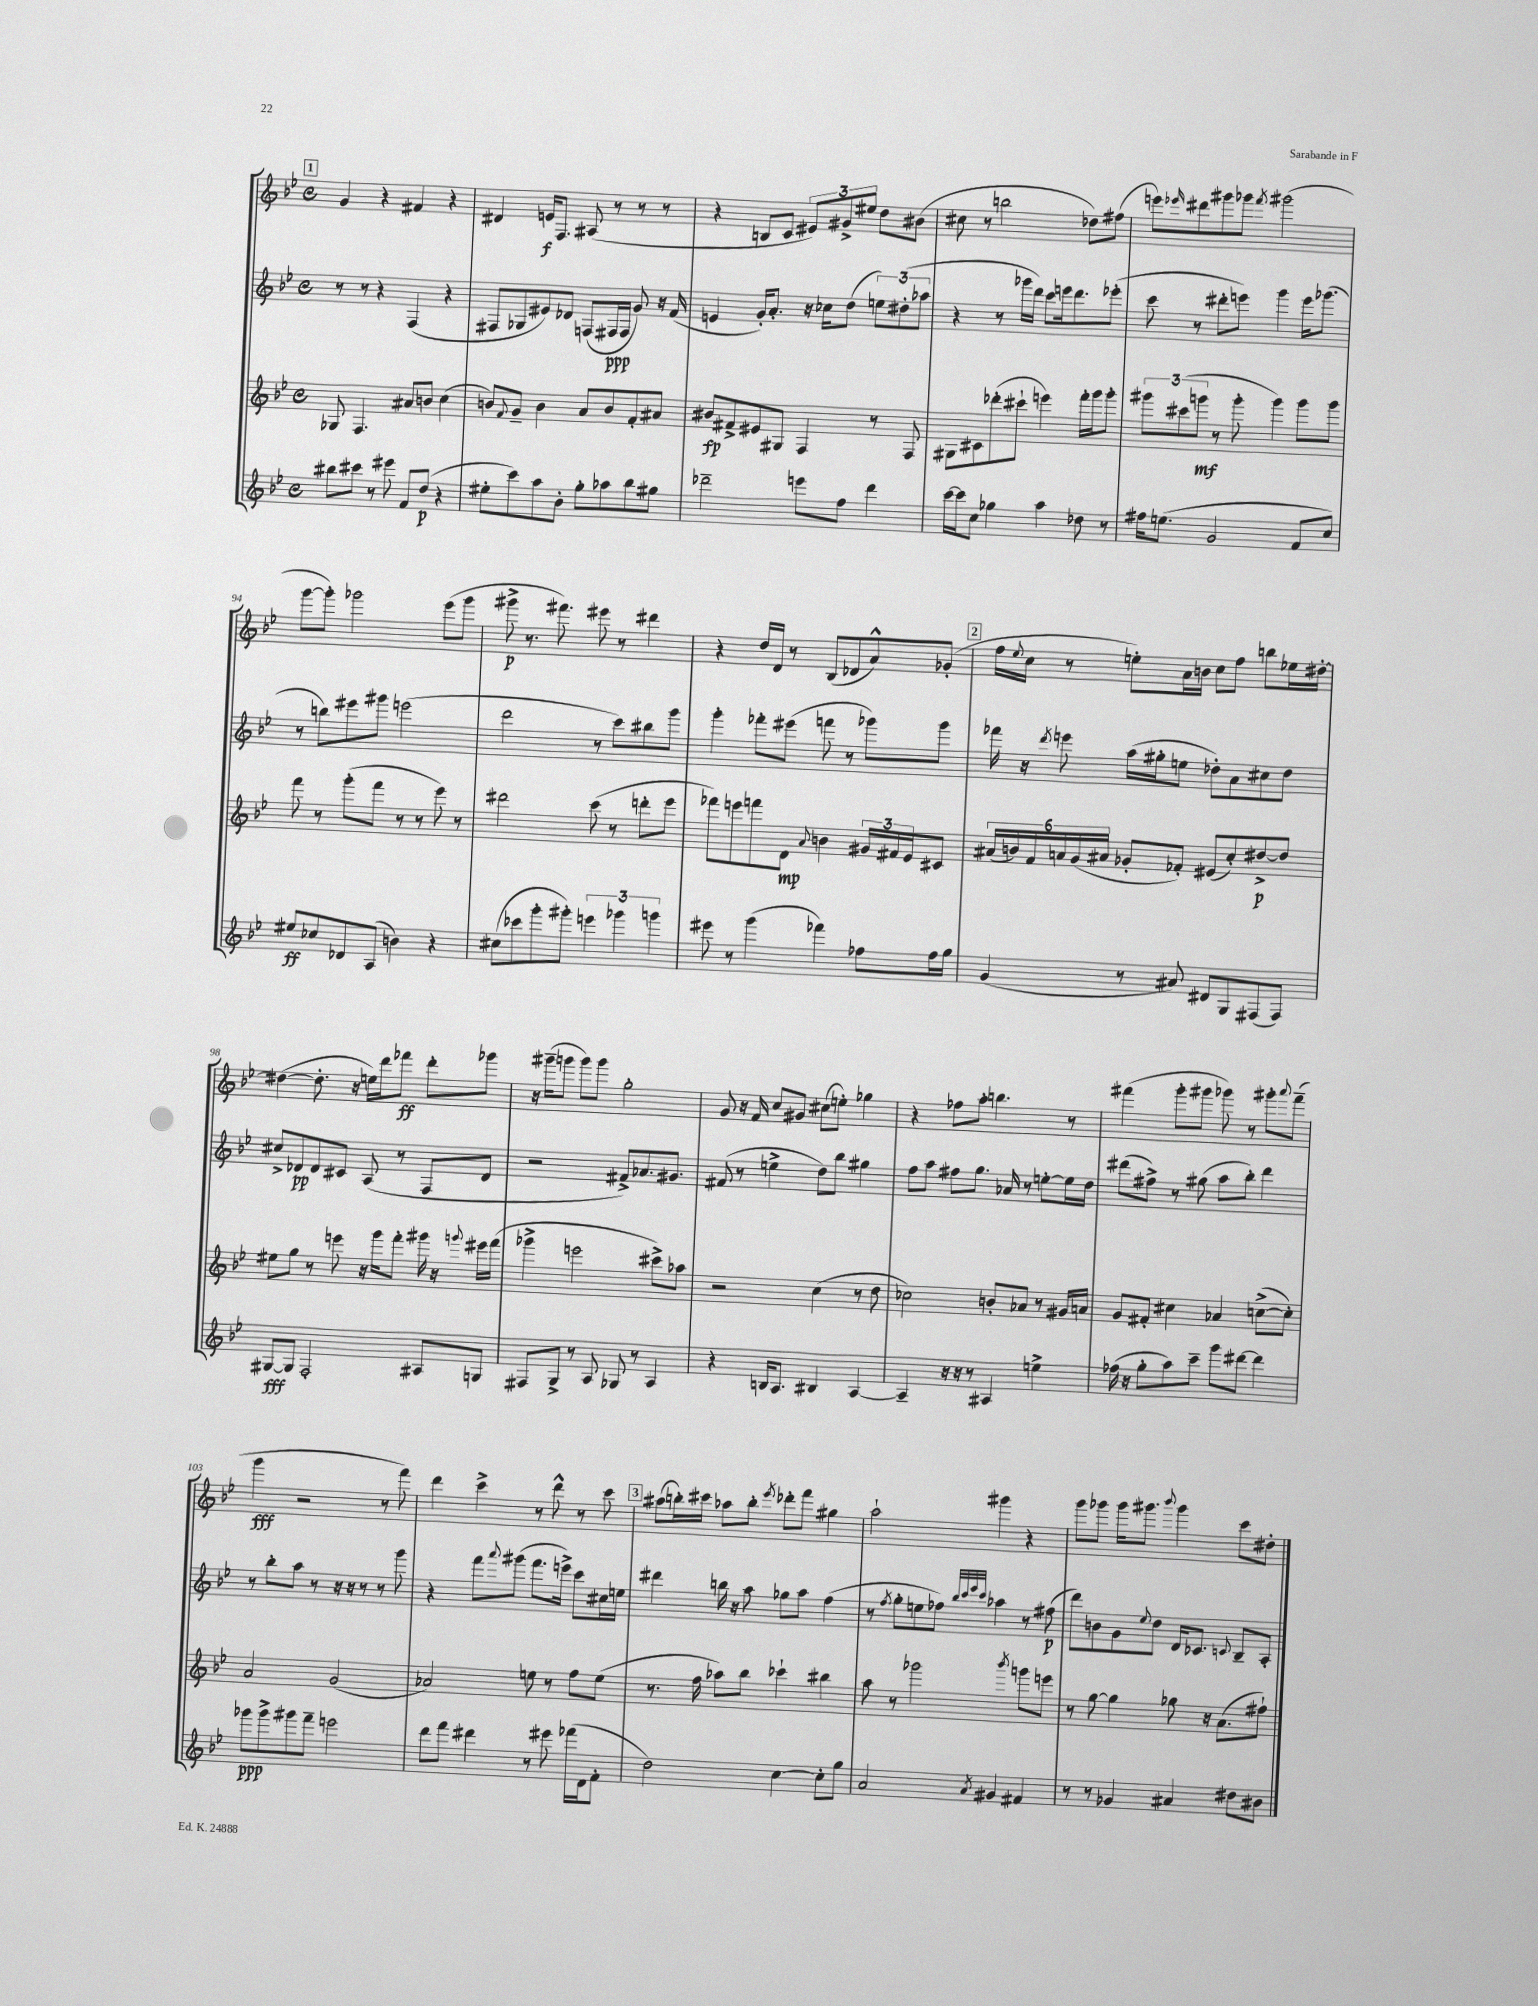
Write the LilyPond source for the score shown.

<<
\new StaffGroup <<
\new Staff = "s0" {
    \clef treble \key bes \major \defaultTimeSignature \time 4/4
    \mark \markup { \box "1" } g'4 r4 fis'4 r4 |
    dis'4 e'16\f f8. ais8( r8 r8 r8 |
    r4 b8 c'8 \tuplet 3/2 { eis'8) gis'8-> eis''8 } d''8 bis'8( |
    cis''8 r8 b''2 des''8) fis''8( |
    e'''8) \grace { ees'''16 } dis'''8 gis'''8 ges'''8 \acciaccatura { f'''8 } gis'''2( |
    g'''8~ g'''8-.) ges'''2 ees'''8( ges'''8 |
    gis'''8->\p r8. fis'''8.) eis'''8 r8 dis'''4 |
    r4 d''16 d'16 r8 bes8( des'8 a'8-^) ges'8-.( |
    \mark \markup { \box "2" } f''16 \appoggiatura { ees''8 } c''16 r8 e''8-.) a'16 b'16 c''8 f''8 b''8 ees''16 dis''16~-. |
    dis''4~( dis''8.-. r16 e''16) d'''16 fes'''8\ff d'''8-. ges'''8 |
    r16 gis'''16--( g'''8 g'''8) g'''8 g''2-. |
    g'8 r16 f'16 c''8 gis'8 cis''8( e''8-.) ges''4 |
    r4 fes''8 a''8-. b''4. r8 |
    fis'''4( g'''8-. gis'''8 ges'''8) r8 gis'''8-. \appoggiatura { a'''8 } fis'''8--( |
    g'''4\fff r2 r8 f'''8) |
    d'''4 c'''4-> r8 d'''8-^ r8 c'''8 |
    \mark \markup { \box "3" } ais''8( b''16-.) cis'''16 aes''8 b''8-. \acciaccatura { ees'''8 } des'''8-. f'''8 gis''4 |
    a''2-! gis'''4 r4 |
    g'''8 ges'''8 ges'''16 gis'''8. \appoggiatura { bes'''8 } gis'''4 c'''8 dis''8-. \bar "|." |
}
\new Staff = "s1" {
    \clef treble \key bes \major \defaultTimeSignature \time 4/4
    \mark \markup { \box "1" } r8 r8 r4 f4( r4 |
    fis8 ges8 eis'8) des'8 f8( fis16\ppp fis16 g'8) r16 f'16( |
    e'4 g'16-.) a'8.-. r16 ces''16 d''8( \tuplet 3/2 { e''8) dis''8-.( aes''8 } |
    r4 r8 ges'''16 d'''16) c'''8 e'''16 d'''8. ees'''8-.( |
    c'''8 r8 dis'''8-. e'''8) g'''4 e'''16 ges'''8.( |
    r8 b''8) eis'''8 gis'''8 e'''2( |
    d'''2 r8 c'''8) bis''8 g'''8 |
    g'''4-. fes'''8-. eis'''8( f'''8 r8 ges'''8) ges'''8 |
    \mark \markup { \box "2" } fes'''16 r16 \acciaccatura { d'''8 } e'''8 a''16( gis''16-. e''8 des''8-.) a'8 cis''8 des''8 |
    cis''8-> des'8\pp des'8 cis'8 a8( r8 f8 des'8 |
    r2 fis'8->) aes'8. gis'8. |
    fis'8( r8 e''4-> d''8) bes''8 gis''4 |
    f''8 a''8 fis''8 g''8. aes'16 r8 e''8~-. e''16 d''16 |
    dis'''8( fis''8->) r8 gis''8( a''8 bes''8-.) dis'''4 |
    r8 bes''8-. a''8 r8 r16 r16 r8 r8 g'''8 |
    r4 f'''8 \appoggiatura { a'''8 } gis'''8( f'''8. e'''16->) c'''8 cis''16 e''16 |
    \mark \markup { \box "3" } dis'''4 b''16 r16 a''8 ges''8 a''8 f''4( |
    r8 \acciaccatura { f''8 } g''8-. e''8 fes''8) \grace { bes''32 c'''32 ees'''32 c'''32 } aes''4 r8 fis''8\p( |
    d'''8) b'8 g'8 \appoggiatura { ees''8 } d''8 d'16 ces'8. \appoggiatura { c'8 } bes8-- a8-. \bar "|." |
}
\new Staff = "s2" {
    \clef treble \key bes \major \defaultTimeSignature \time 4/4
    \mark \markup { \box "1" } ges8 f4. ais'8 b'8 c''4( |
    b'8) \appoggiatura { f'8 } g'8-- b'4 a'8 b'8 f'8-. ais'8 |
    bis'8\fp fis'8-> eis'8 gis8 f4 r8 f8 |
    gis8 cis'8 des'''8-.( cis'''8-! e'''4) f'''16-. g'''16 g'''8-. |
    \tuplet 3/2 { gis'''8 cis'''8( g'''8\mf } r8 g'''8-. g'''4) g'''8 g'''8 |
    f'''8 r8 g'''8-.( f'''8 r8 r8 ees'''8) r8 |
    dis'''2 c'''8( r8 d'''8-. ees'''8 |
    fes'''8) e'''8 f'''8 d'8\mp \appoggiatura { a'8 } b'4 \tuplet 3/2 { gis'16 fis'16 ees'16 } cis'8 |
    \mark \markup { \box "2" } \tuplet 6/4 { ais'16( b'16) f'16 a'16 g'16( ais'16 } ges'8-. fes'8-.) eis'8( c''8-.) dis''8~->\p dis''8 |
    eis''8 g''8 r8 e'''8 r16 g'''16 f'''8-. gis'''16 r16 \appoggiatura { g'''8 } eis'''16 f'''16( |
    ges'''4-> e'''2 cis'''8->) aes''8 |
    r2 c''4( r8 d''8 |
    ces''2) b'8-. aes'8 r8 gis'16 a'16 |
    g'8 fis'8-. cis''4 aes'4 c''8~->( c''8-.) |
    a'2 g'2( |
    aes'2) e''8 r8 f''8 e''8( |
    \mark \markup { \box "3" } r8. f''16 aes''8) bes''8 ces'''4-! bis''4 |
    a''8 r8 ges'''2 \acciaccatura { bes'''8 } g'''8 e'''8 |
    r8 g''8~ g''4 ges''8 r16 a'8.( fis''8-!) \bar "|." |
}
\new Staff = "s3" {
    \clef treble \key bes \major \defaultTimeSignature \time 4/4
    \mark \markup { \box "1" } bis''8 cis'''8 r8 eis'''8 f'8 d''8\p( r4 |
    eis''8-. c'''8) a''8 bes'8-. g''8-. aes''8 bes''8 gis''8 |
    des'''2-- e'''8 f''8 des'''4 |
    c'''16~ c'''16 c''8 ges''4 a''4 des''8 r8 |
    fis''16 e''8.( g'2 f'8 c''8) |
    eis''8\ff ces''8 des'8 a8( b'4) r4 |
    cis''8( ces'''8 g'''8-. gis'''8-.) \tuplet 3/2 { e'''4 ges'''4 g'''4 } |
    eis'''8 r8 g'''4( fes'''4) fes''8 fes''16 g''16 |
    \mark \markup { \box "2" } g'4( r8 ais'8) dis'8 g8 fis8( fis8) |
    gis8~\fff gis8 f2-. ais8 g8 |
    fis8 g8-> r8 a8 ges8 r8 a4 |
    r4 b16 a8. bis4 a4~ |
    a4-- r16 r16 r8 ais4 e''4-> |
    fes''16( r16 g''8-. a''8) c'''8-- g'''8 dis'''8~ dis'''4 |
    ges'''8\ppp ges'''8-> gis'''8 f'''8-- e'''2 |
    d'''8 f'''8 dis'''4 r8 eis'''8 fes'''16( d'16 f'8-. |
    \mark \markup { \box "3" } d''2) c''4~ c''8-. g''8 |
    a'2 \acciaccatura { a'8 } gis'4 fis'4 |
    r8 r8 ges'4 ais'4 dis''8 bis'8 \bar "|." |
}
>>
>>
\layout { \context { \Score currentBarNumber = #89 } }
